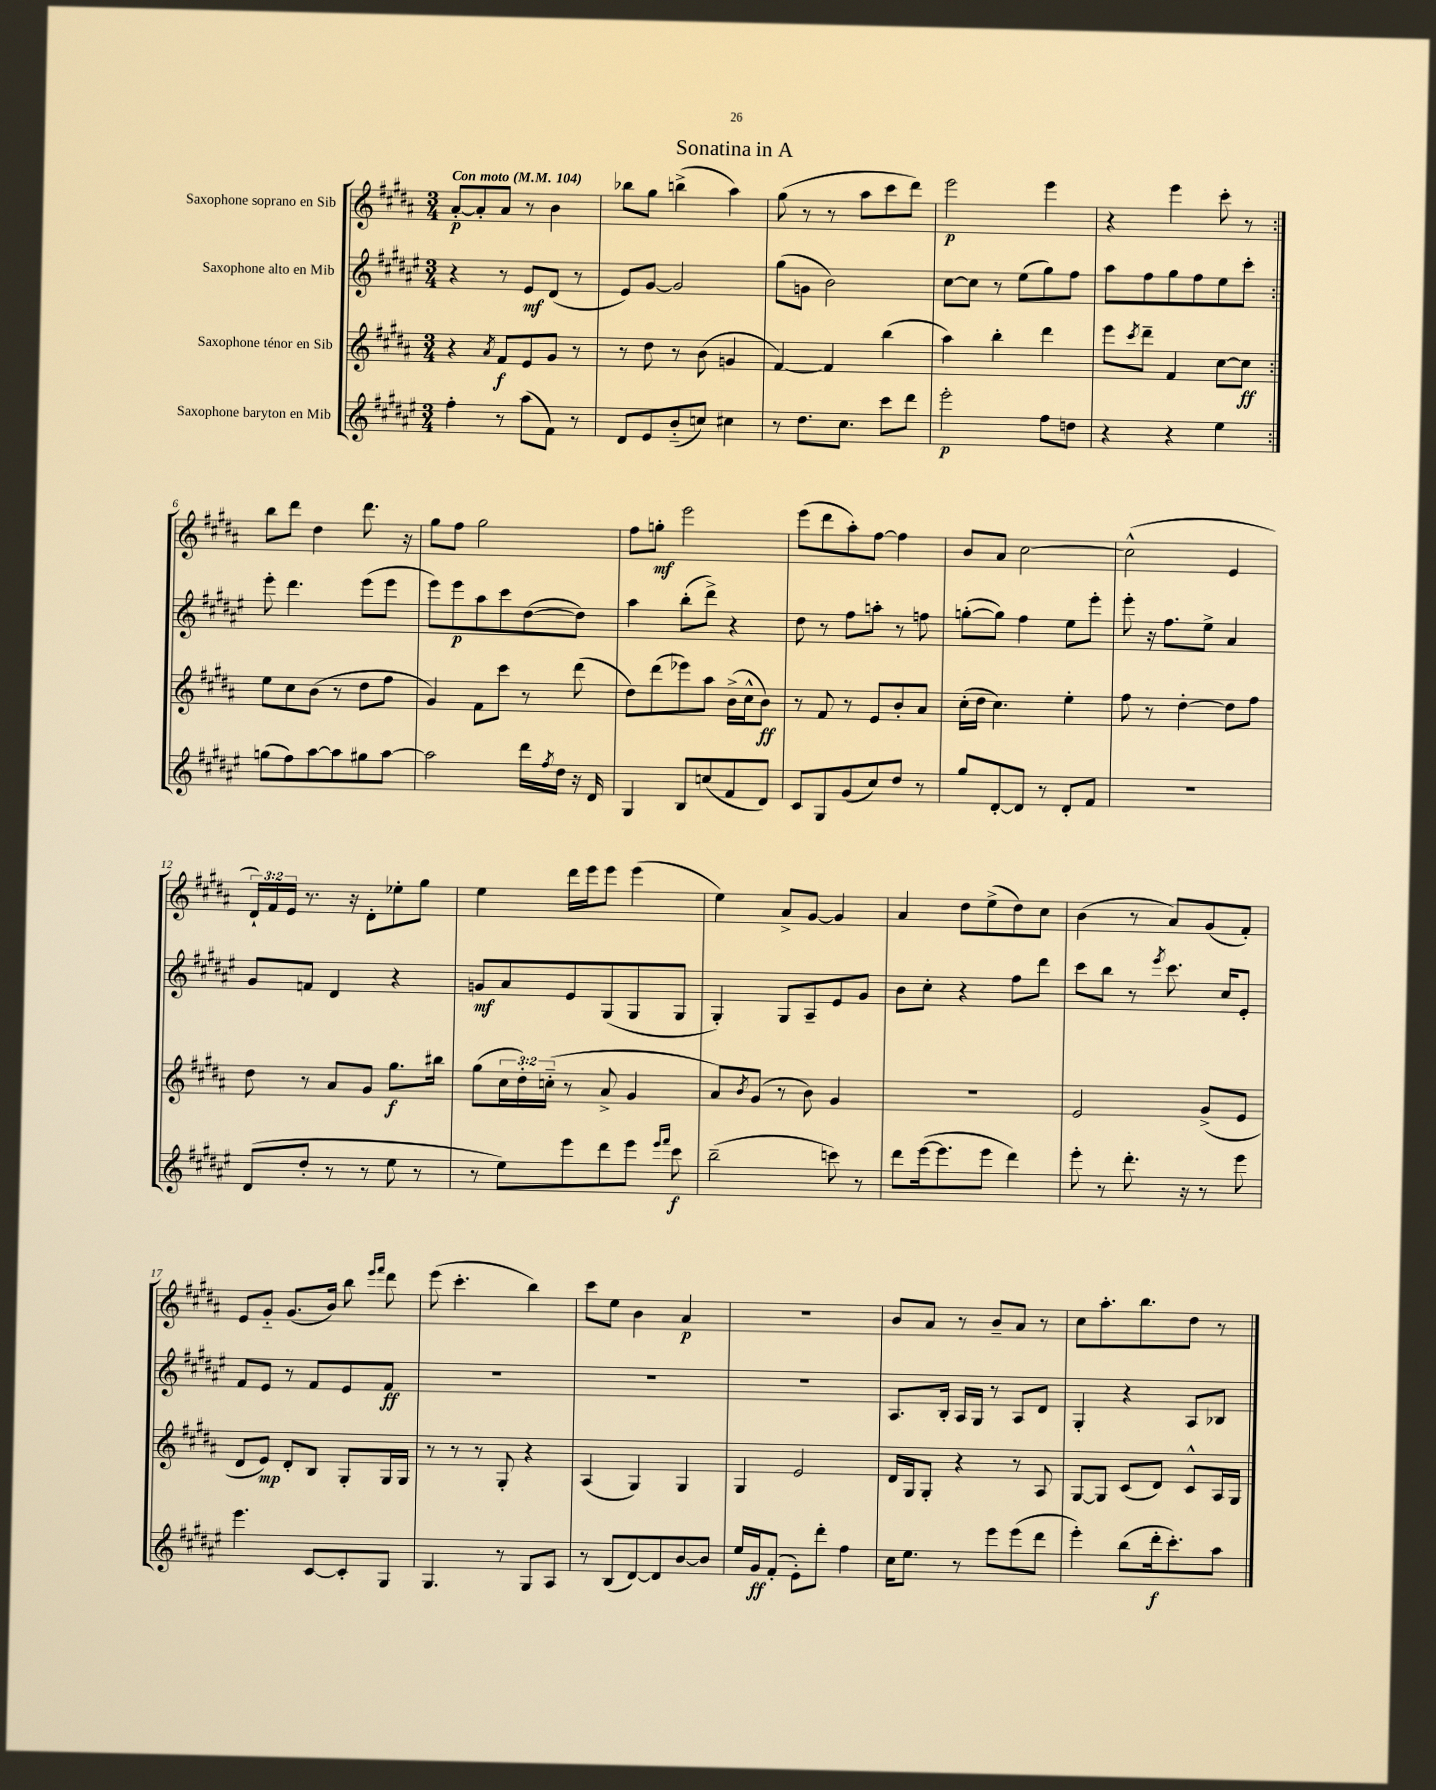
\header { title = "Sonatina in A" }
<<
\new StaffGroup <<
\new Staff = "s0" \with { instrumentName = "Saxophone soprano en Sib" } {
    \clef treble \key b \major \numericTimeSignature \time 3/4 \override Staff.TupletNumber.text = #tuplet-number::calc-fraction-text \tempo "Con moto" 4 = 104
    \repeat volta 2 { ais'8~-.\p ais'8-. ais'8 r8 b'4 |
    bes''8 gis''8 b''4->( ais''4) |
    gis''8( r8 r8 ais''8 cis'''8 dis'''8) |
    e'''2\p e'''4 |
    r4 e'''4 cis'''8-. r8 | }
    b''8 dis'''8 dis''4 dis'''8. r16 |
    gis''8 fis''8 gis''2 |
    fis''8 g''8-.\mf e'''2 |
    e'''8( dis'''8 ais''8-.) fis''8~ fis''4 |
    b'8 ais'8 cis''2~ |
    cis''2-^( e'4 |
    \tuplet 3/2 { dis'16-!) fis'16 e'16 } r8. r16 dis'8-. ees''8-. gis''8 |
    e''4 dis'''16 e'''16 e'''8 e'''4( |
    e''4) ais'8-> gis'8~ gis'4 |
    ais'4 dis''8 e''8->( dis''8) cis''8 |
    b'4( r8 ais'8) gis'8( fis'8-.) |
    e'8 gis'8-_ gis'8.( b'16) b''8 \grace { e'''16 fis'''16 } dis'''8 |
    e'''8( cis'''4.-. b''4) |
    cis'''8 e''8 b'4 ais'4\p |
    R2. |
    b'8 ais'8 r8 b'8-- ais'8 r8 |
    cis''8 ais''8.-. b''8. dis''8 r8 \bar "|." |
}
\new Staff = "s1" \with { instrumentName = "Saxophone alto en Mib" } {
    \clef treble \key fis \major \numericTimeSignature \time 3/4
    \repeat volta 2 { r4 r8 eis'8\mf dis'8( r8 |
    eis'8) gis'8~ gis'2 |
    gis''8( g'8 b'2) |
    cis''8~ cis''8 r8 eis''8( gis''8) fis''8 |
    ais''8 fis''8 gis''8 fis''8 eis''8 cis'''8-. | }
    eis'''8-. dis'''4. eis'''8( eis'''8 |
    eis'''8) eis'''8\p ais''8 cis'''8 dis''8~( dis''8) |
    ais''4 b''8-.( dis'''8->) r4 |
    dis''8 r8 fis''8 a''8-. r8 f''8 |
    g''8~-.( g''8) fis''4 eis''8 eis'''8-. |
    eis'''8-. r16 fis''8. eis''8-> ais'4 |
    gis'8 f'8 dis'4 r4 |
    g'8\mf ais'8 eis'8 gis8( gis8 gis8 |
    gis4-.) gis8 ais8-- eis'8 gis'8 |
    b'8 cis''8-. r4 fis''8 dis'''8 |
    cis'''8 b''8 r8 \acciaccatura { eis'''8 } cis'''8. cis''16 eis'8-. |
    fis'8 eis'8 r8 fis'8 eis'8 fis'8\ff |
    R2. |
    R2. |
    R2. |
    ais8. b16-. ais16 gis16 r8 ais8 dis'8 |
    gis4-. r4 ais8 bes8 \bar "|." |
}
\new Staff = "s2" \with { instrumentName = "Saxophone ténor en Sib" } {
    \clef treble \key b \major \numericTimeSignature \time 3/4 \override Staff.TupletNumber.text = #tuplet-number::calc-fraction-text
    \repeat volta 2 { r4 \acciaccatura { ais'8 } fis'8\f e'8 gis'8 r8 |
    r8 dis''8 r8 b'8( g'4 |
    fis'4~) fis'4 b''4( |
    ais''4) b''4-. dis'''4 |
    e'''8 \acciaccatura { cis'''8 } dis'''8-- fis'4 cis''8~ cis''8\ff | }
    e''8 cis''8 b'8( r8 dis''8 fis''8 |
    gis'4) fis'8 cis'''8 r8 dis'''8( |
    dis''8) dis'''8( ees'''8) ais''8 b'16->( cis''16-^ b'8\ff) |
    r8 fis'8 r8 e'8 b'8-. ais'8 |
    cis''16-.( dis''16 cis''4.) e''4-. |
    fis''8 r8 dis''4~-. dis''8 fis''8 |
    dis''8 r8 ais'8 gis'8 gis''8.\f bis''16 |
    gis''8( \tuplet 3/2 { cis''16 dis''16-.) c''16-_( } r8 ais'8-> gis'4 |
    ais'8) \acciaccatura { b'8 } gis'8( r8 b'8) gis'4 |
    R2. |
    e'2 gis'8->( e'8 |
    dis'8 e'8\mp) dis'8-. b8 gis8-. gis16 gis16 |
    r8 r8 r8 gis8-. r4 |
    ais4( gis4) gis4 |
    gis4 e'2 |
    dis'16 gis16 gis8-. r4 r8 ais8 |
    gis8~ gis8 cis'8( dis'8) cis'8-^ ais16 gis16 \bar "|." |
}
\new Staff = "s3" \with { instrumentName = "Saxophone baryton en Mib" } {
    \clef treble \key fis \major \numericTimeSignature \time 3/4
    \repeat volta 2 { fis''4-. r8 ais''8( fis'8) r8 |
    dis'8 eis'8 b'8-_( c''8) cis''4 |
    r8 dis''8. cis''8. cis'''8 dis'''8 |
    eis'''2-.\p fis''8 d''8 |
    r4 r4 eis''4 | }
    g''8( fis''8) ais''8~ ais''8 gis''8 ais''8~ |
    ais''2 dis'''16 \acciaccatura { fis''8 } dis''16 r16 dis'16 |
    gis4 b8 c''8( fis'8 dis'8) |
    cis'8 gis8 gis'8( cis''8) dis''8 r8 |
    gis''8 dis'8~-. dis'8 r8 dis'8-. fis'8 |
    R2. |
    dis'8( dis''8-. r8 r8 eis''8 r8 |
    r8 eis''8) eis'''8 dis'''8 eis'''8 \grace { eis'''16 fis'''16 } cis'''8\f |
    b''2--( c'''8) r8 |
    dis'''8 eis'''16~( eis'''8. eis'''8 dis'''4) |
    eis'''8-. r8 dis'''8.-. r16 r8 eis'''8 |
    eis'''4. cis'8~ cis'8-. gis8 |
    gis4. r8 gis8 ais8 |
    r8 b8( dis'8~) dis'8 b'8~ b'8 |
    eis''16 gis'16\ff fis'8-.( eis'8-.) dis'''8-. fis''4 |
    cis''16 eis''8. r8 eis'''8 eis'''8( dis'''8 |
    eis'''4-.) b''8( dis'''16-.\f cis'''8.-.) ais''8 \bar "|." |
}
>>
>>
